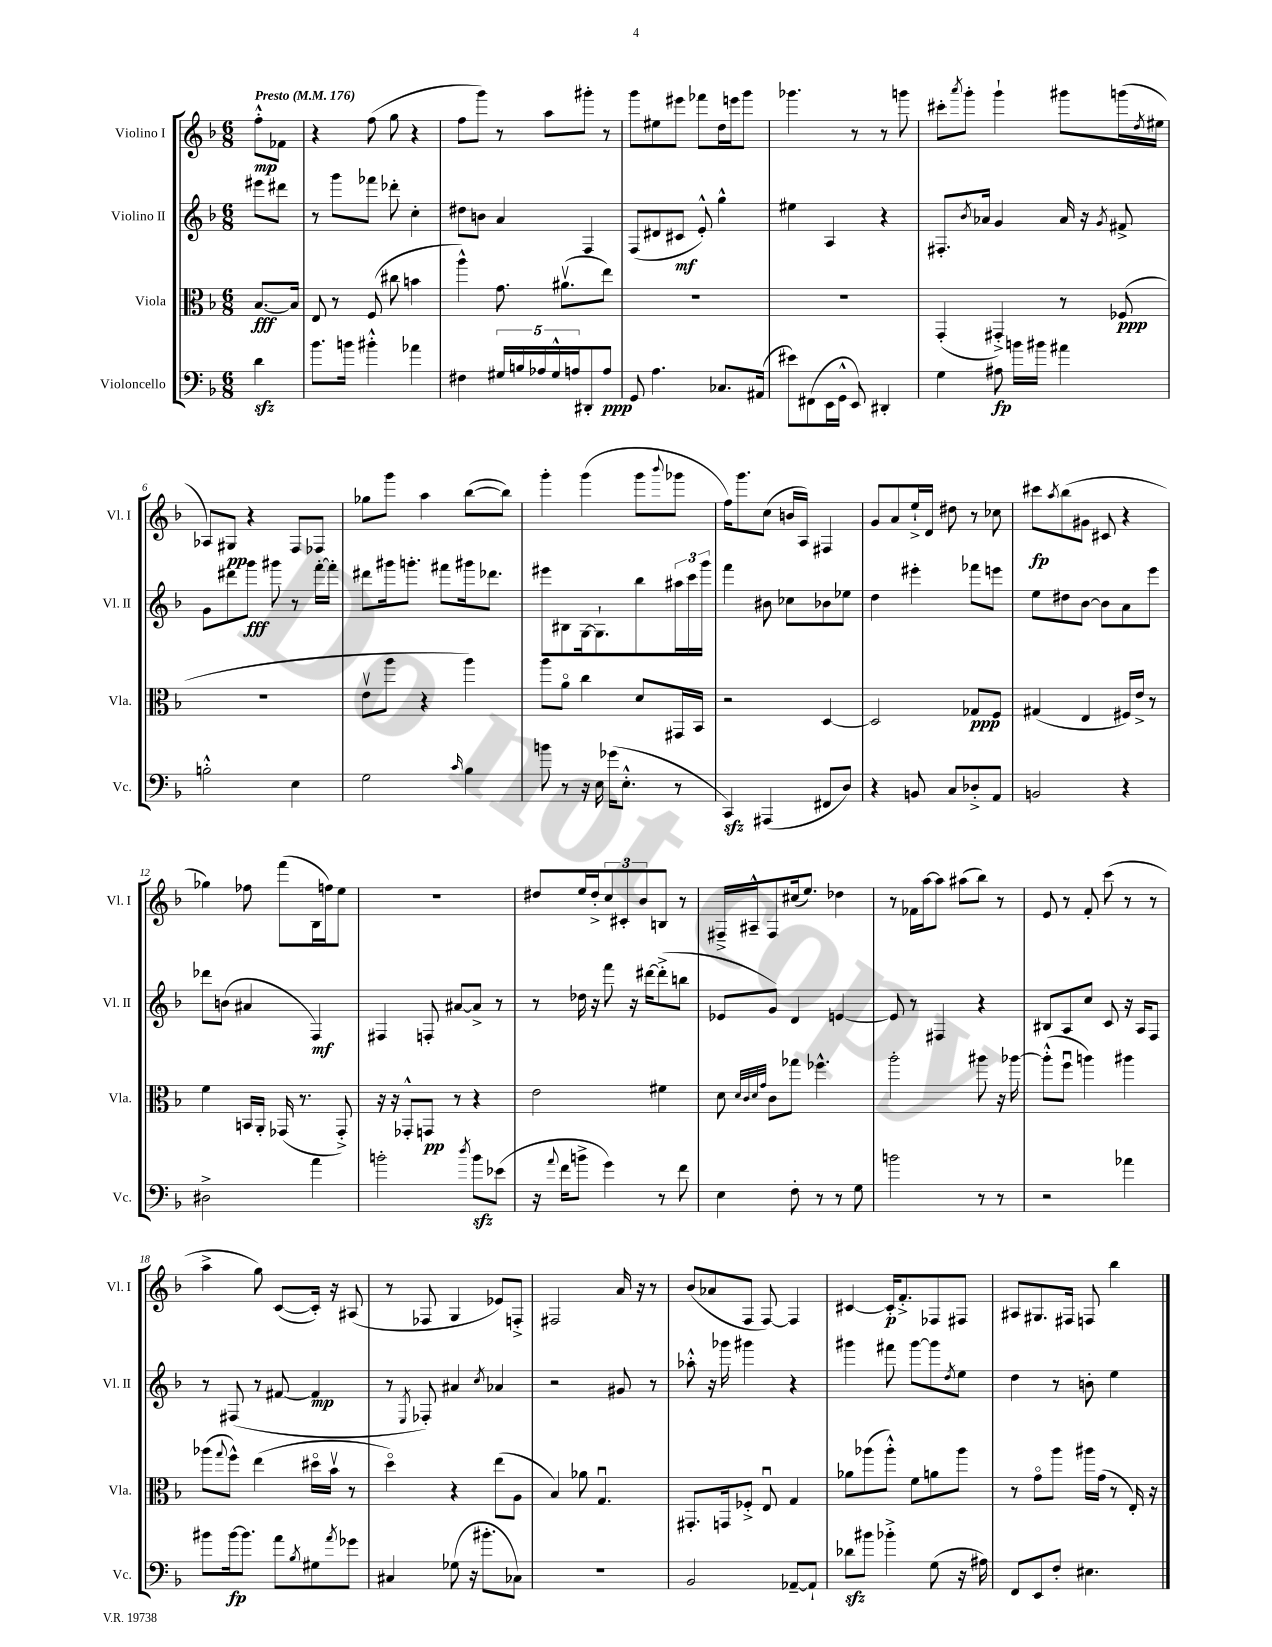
<<
\new StaffGroup <<
\new Staff = "s0" \with { instrumentName = "Violino I" shortInstrumentName = "Vl. I" } {
    \clef treble \key f \major \numericTimeSignature \time 6/8 \partial 4 \tempo "Presto" 4 = 176
    f''8-.-^\mp fes'8 |
    r4 f''8( g''8 r4 |
    f''8 g'''8) r8 a''8 gis'''8-. r8 |
    g'''8 eis''8 eis'''8 fes'''8 d''16 e'''16 g'''8 |
    ges'''4. r8 r8 g'''8 |
    cis'''8-. \acciaccatura { a'''8 } g'''8-. g'''4-! gis'''8 g'''16( \acciaccatura { d''8 } eis''16 |
    aes8) gis8\pp r4 f8 fes8 |
    ges''8 g'''8 a''4 bes''8~( bes''8) |
    g'''4-. g'''4( g'''8 \appoggiatura { bes'''8 } ges'''8 |
    f''16) g'''8. c''8( b'16 a16) fis4 |
    g'8 a'8 e''16-!-> d'16 dis''8 r8 ces''8 |
    cis'''8\fp \acciaccatura { a''8 } bes''8( gis'8 cis'8 r4 |
    ges''4) fes''8 f'''8( bes16 f''16) e''8 |
    R2. |
    dis''8 e''16 dis''16-.-> \tuplet 3/2 { c''8 cis'8-. bes'8 } b8 r8 |
    fis16---> ais16---^ fis8 cis''16( e''8.) des''4 |
    r8 fes'16 a''16~ a''8 ais''8( bes''8) r8 |
    e'8 r8 f'8-. c'''8( r8 r8 |
    a''4-> g''8) c'8~( c'16-.) r16 ais8( |
    r8 fes8 g4 ees'8) f8-.-> |
    fis2 a'16 r16 r8 |
    bes'8( aes'8 f8 f8~) f4 |
    cis'4~ cis'16-.\p f'8.-.-> fes8 fis8 |
    ais8 gis8. fis16 f8 bes''4 \bar "|." |
}
\new Staff = "s1" \with { instrumentName = "Violino II" shortInstrumentName = "Vl. II" } {
    \clef treble \key f \major \numericTimeSignature \time 6/8 \partial 4
    eis'''8 dis'''8 |
    r8 g'''8 fes'''8 des'''8-. c''4-. |
    dis''8 b'8 a'4 f4 |
    f8( dis'8 cis'8\mf e'8-.-^) g''4-^ |
    eis''4 a4 r4 |
    fis8.-. \acciaccatura { bes'8 } aes'16 g'4 aes'16 r16 \acciaccatura { g'8 } fis'8-> |
    g'8 dis'''8 g'''8\fff gis'''8 r8 f'''16~-. f'''16-. |
    dis'''8 gis'''16 g'''8.-. fis'''8 gis'''16 des'''8. |
    eis'''8 bis8 g16~ g8.-! bes''8 \tuplet 3/2 { ais''16 c'''16 g'''16 } |
    f'''4 bis'8 ces''8 bes'8 ees''8 |
    d''4 eis'''4-. fes'''8 e'''8 |
    e''8 dis''8 bes'8~ bes'8 a'8 e'''8 |
    des'''8 b'8( ais'4 f4\mf) |
    fis4 f8-. ais'8~ ais'8-> r8 |
    r8 des''16 r16 f'''8 r16 dis'''16~ dis'''8-.->( b''8 |
    ees'8 g'8) d'4 e'4~ |
    e'8 r8 fis4 r4 |
    bis8 a8 c''8 c'8 r16 a16 f8 |
    r8 fis8( r8 fis'8~ fis'4\mp |
    r8 \acciaccatura { e8 } fes8-.) ais'4 \acciaccatura { c''8 } aes'4 |
    r2 gis'8 r8 |
    aes''8-.-^ r16 ges'''16 gis'''4 r4 |
    gis'''4 fis'''8 gis'''8~ gis'''8 \acciaccatura { d''8 } e''8 |
    d''4 r8 b'8-. e''4 \bar "|." |
}
\new Staff = "s2" \with { instrumentName = "Viola" shortInstrumentName = "Vla." } {
    \clef alto \key f \major \numericTimeSignature \time 6/8 \partial 4
    bes8.~\fff bes16 |
    e8 r8 f8( cis''8 b'4 |
    a''4-^) g'8. ais'8.\upbow( e''8) |
    R2. |
    R2. |
    g,4-.( gis,4-.->) r8 fes8\ppp( |
    R2. |
    e'8\upbow a''8 r4 a''4) |
    a''8 a'8\flageolet c''4 d'8 gis,16 bes,16 |
    r2 d4~ |
    d2 ges8\ppp f8 |
    gis4( e4 fis16) e'16-> r8 |
    f'4 b,16 a,16-. ges,16( r8. ges,8-.->) |
    r16 r16 ges,8-.-^ g,8\pp r8 r4 |
    e'2 fis'4 |
    d'8 \grace { d'32 c'32 d'32 g'32 } c'8 ges''8 fes''4.-^ |
    a''2-. ais''8 r16 aes''16~ |
    aes''8-.-^( f''8\downbow a''4) ais''4 |
    aes''8( \appoggiatura { g''8 } f''8-^) e''4( dis''16\flageolet bes'16\upbow r8 |
    d''4\flageolet) r4 e''8( a8 |
    bes4) aes'8 g4.\downbow |
    gis,8.-. g,16 fes8-.-> e8\downbow g4 |
    aes'8 aes''8( aes''8-.-^) f'8 a'8 aes''8 |
    r8 g'8\flageolet a''8 ais''16 g'16( r8 e16-.) r16 \bar "|." |
}
\new Staff = "s3" \with { instrumentName = "Violoncello" shortInstrumentName = "Vc." } {
    \clef bass \key f \major \numericTimeSignature \time 6/8 \partial 4
    d'4\sfz |
    bes'8. b'16 bis'4-.-^ aes'4 |
    fis4 \tuplet 5/4 { gis16 b16 aes16 gis16-^ a16 } dis,8-. a8\ppp |
    g,8 a4. ces8. ais,16( |
    eis'8) fis,8( e,16 g,16-^ e,8) dis,4-. |
    g4 ais8\fp b'16 bis'16 ais'4 |
    b2-.-^ e4 |
    g2 \grace { c'16 } bes4 |
    b'8 r8 r16 e16 ges'16( e8.-.-^ r8 |
    c,4\sfz) ais,,4( fis,8 d8) |
    r4 b,8 c8 des8-.-> a,8 |
    b,2 r4 |
    dis2-> a'4 |
    b'2-. \acciaccatura { d''8 } b'8\sfz ees'8( |
    r16 \appoggiatura { a'8 } f'16 b'8-> g'4) r8 f'8 |
    e4 f8-. r8 r8 g8 |
    b'2 r8 r8 |
    r2 aes'4 |
    bis'8 bis'16~\fp bis'8. a'8 \acciaccatura { bes8 } gis8 \acciaccatura { a'8 } ges'8 |
    cis4 ges8( r16 bis'8.-. ces8) |
    R2. |
    bes,2 aes,8~-- aes,8-! |
    des'8\sfz bis'8 bes'4-.-> g8( r16 ais16) |
    f,8 e,8 f8-. eis4. \bar "|." |
}
>>
>>
